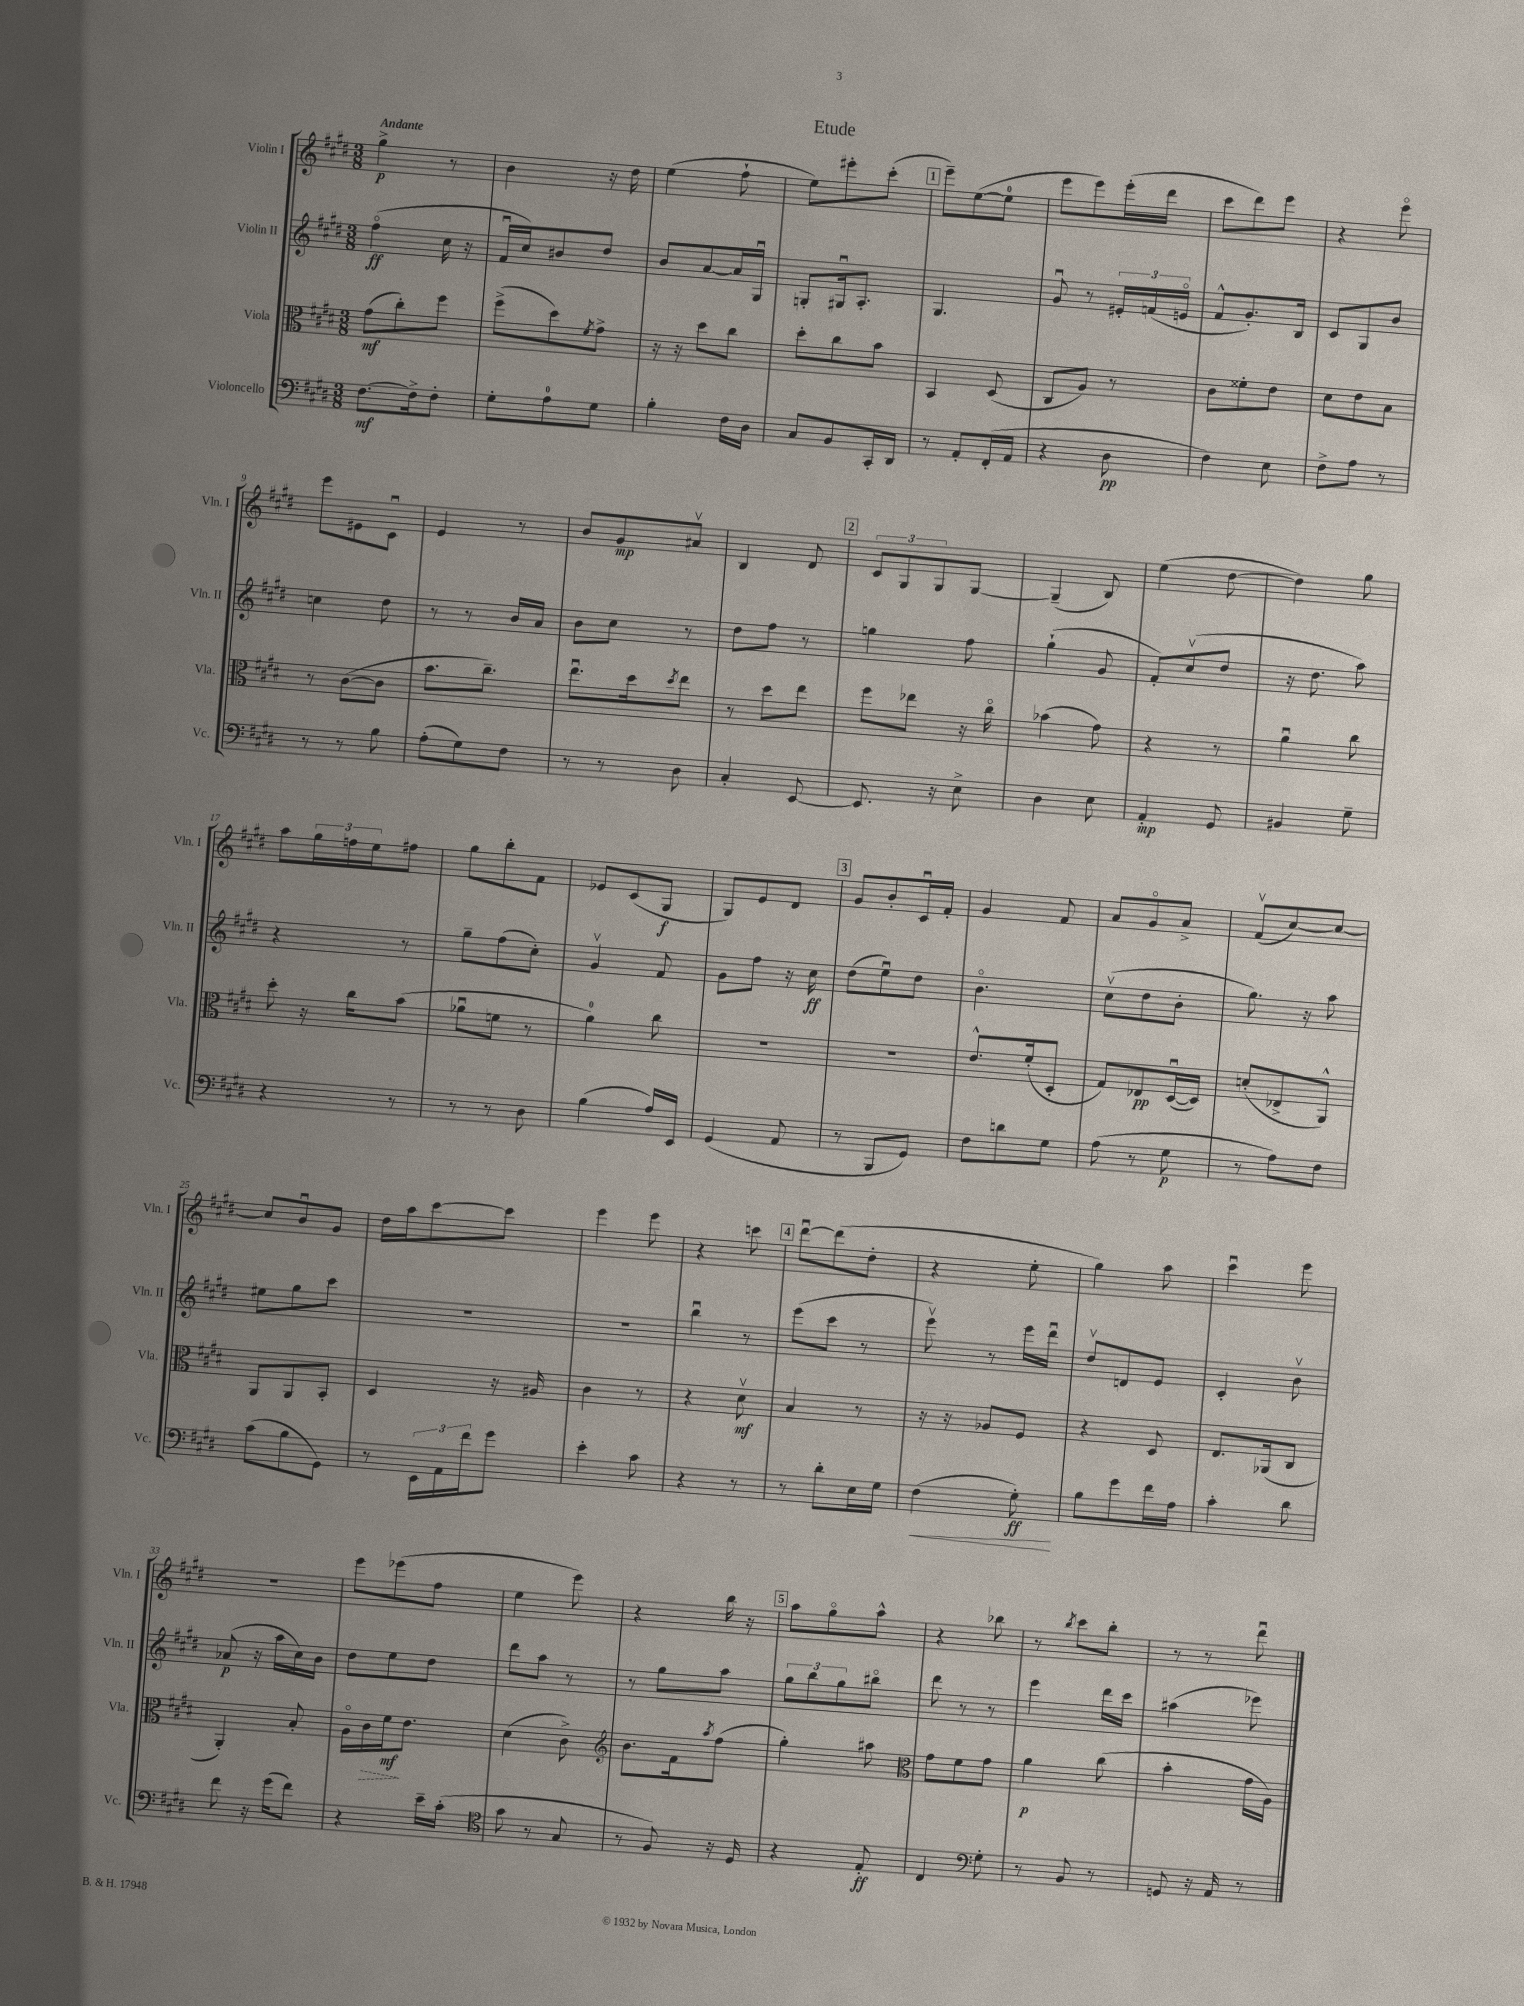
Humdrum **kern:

**kern	**kern	**kern	**kern
*staff4	*staff3	*staff2	*staff1
*clefF4	*clefC3	*clefG2	*clefG2
*k[f#c#g#d#]	*k[f#c#g#d#]	*k[f#c#g#d#]	*k[f#c#g#d#]
*M3/8	*M3/8	*M3/8	*M3/8
[8.F#\L	(8g#\L	(4ff#o\	4gg#^\
.	8cc#'\)	.	.
16F#^\]k	.	.	.
8F#'\J	8ff#\J	16cc#\	8r
.	.	16r	.
=	=	=	=
8G#'\L	(8ff#^\L	16f#u/LL	4b\
.	.	16cc#/J)	.
8A\	8dd#\)	8b#/	.
.	8qf#/	.	.
8G#\J	8g#^\J	8dd#/J	16r
.	.	.	16dd#\
=	=	=	=
4B'\	16r	8b/L	(4ee\
.	16r	.	.
.	8dd#\L	[8a/	.
16F#\LL	8cc#\J	16a/]L	8ff#`\
16D#\JJ	.	16G#u/JJ	.
=	=	=	=
8C#/L	8dd#'\L	8G'/L	8ee\L)
8BB/	8cc#\	16G#u/k	8eee#'\
.	.	8.A'/J	.
16CC#'/L	8b\J	.	(8ccc#'\J
16DD#/JJ	.	.	.
=	=	=	=
8r	4BB/	4.G#/	8eee~\L)
8AA'/L	.	.	([8ee\
(16FF#'/L	(8D#/	.	8ee\]J
16AA/JJ	.	.	.
=	=	=	=
4r	8C#/L	8g#u/	8eee\L
.	8A/J)	8r	8eee\)
8D#\	8r	24e#'/LL	(16eee'\L
.	.	(24f/	.
.	.	.	16ddd#\JJ
.	.	24eo/JJ	.
=	=	=	=
4F#\)	8c#\L	8f#^^/L	8ccc#\L
.	8f##'\	8.g#'/)	8ddd#\)
8E\	8e\J	.	8eee\J
.	.	16B/Jk	.
=	=	=	=
8F#^\L	8d#\L	8c#/L	4r
8A\J	8e\	8G#/	.
8r	8B\J	8b/J	8eeeo\
=	=	=	=
8r	8r	4cc\	8eee\L
8r	([8c#\L	.	8e#\
8B\	8c#\]J	8dd#\	8c#u\J
=	=	=	=
(8A'\L	8.b\L	8r	4e/
8G#\)	.	8r	.
.	8.cc#~\J)	.	.
8F#\J	.	16b/LL	8r
.	.	16a/JJ	.
=	=	=	=
8r	8.eeu\L	8b\L	8b/L
8r	.	8cc#\J	8g#/
.	16dd#\k	.	.
.	8qdd#/	.	.
8D#\	8ee\J	8r	8a#v/J
=	=	=	=
4C#'/	8r	8dd#\L	4B/
.	8dd#\L	8ff#\J	.
[8EE/	8ee\J	8r	8d#/
=	=	=	=
8.EE/]	8ff#\L	4gg\	12c#/L
.	.	.	12G#/
.	8ee-\J	.	.
.	.	.	12G#/
16r	.	.	.
8E^\	16r	8ff#\	[8G#/J
.	16cc#o\	.	.
=	=	=	=
4D#\	(4b-\	(4gg#`\	(4G#~/]
8E\	8g#\)	8g#/	8B/)
=	=	=	=
4AA'/	4r	8f#'/L)	(4ee\
.	.	(8cc#v/	.
8GG#/	8r	8dd#/J	[8dd#\
=	=	=	=
4BB#/	4au\	16r	4dd#\])
.	.	8.dd#\	.
8G#~\	8cc#\	8aa\)	8gg#\
=	=	=	=
4r	8dd#'\	4r	8aa\L
.	16r	.	24gg#\L
.	.	.	24ff\
.	16cc#\LK	.	.
.	.	.	24ee\J
8r	(8b\J	8r	8ff#\J
=	=	=	=
8r	8a-u\L	8gg#~\L	8gg#\L
8r	8f\J	(8ff#\	8bb'\
8D#\	8r	8cc#'\J)	8f#\J
=	=	=	=
(4B\	4a\)	4g#v/	8e-/L
.	.	.	(8c#/
16A/LL)	8cc#\	8f#/	8G#/J
16EE/JJ	.	.	.
=	=	=	=
(4GG#/	4.r	8g#\L	8G#/L)
.	.	8ff#\J	8e/
8AA/	.	16r	8d#/J
.	.	16cc#\	.
=	=	=	=
8r	4.r	(8dd#\L	8g#/L
8BBB/L	.	8eeu\)	8b'/
8GG#/J)	.	8dd#\J	16c#u/L
.	.	.	16f#'/JJ
=	=	=	=
8F#\L	8.e^^/L	4.bo\	4g#/
8d\	.	.	.
.	(16f#'/k	.	.
8G#\J	8D#'/J	.	8f#/
=	=	=	=
(8A\	8G#/L)	(8cc#v\L	8a/L
8r	8E-/	8dd#\	8g#o/
8G#\	([16D#u/L	8b'\J	8a^/J
.	16D#/]JJ)	.	.
=	=	=	=
8r	(8d'/L	8.gg#\)	(8f#v/L
8A\L)	8E-^/	.	[8cc#/)
.	.	16r	.
8F#\J	8AA^^/J)	8aa\	8cc#/_J
=	=	=	=
(8c#\L	8AA/L	8ee#\L	8cc#/]L
8B\	8AA/	8gg#\	8bu/
8GG#\J)	8BB'/J	8ccc#\J	8g#/J
=	=	=	=
8r	4D#/	4.r	16dd#\LL
.	.	.	16aa\J
24EE\LL	.	.	[8ccc#\
24AA\	.	.	.
24f#\J	.	.	.
8g#\J	16r	.	8ccc#\]J
.	16A#/	.	.
=	=	=	=
4e'\	4c#\	4.r	4eee\
8c#\	8r	.	8eee\
=	=	=	=
4r	4r	4bbu\	4r
8r	8d#v\	8r	8ccc\
=	=	=	=
8r	4B/	(8eee\L	[8ddd#u\L
8d#'\L	.	8ccc#\J	(8ddd#\]
16E\L	8r	8r	8dd#'\J
16G#\JJ	.	.	.
=	=	=	=
(4F#\	16r	8eeev\)	4r
.	16r	.	.
.	8A-/L	8r	.
8G#'\)	8F#/J	16eee\LL	8ee'\
.	.	16ddd#u\JJ	.
=	=	=	=
8B\L	4r	8dd#v/L	4gg#\)
8g#\	.	8d/	.
16f#\L	8D#/	8e/J	8aa\
16A\JJ	.	.	.
=	=	=	=
4c#'\	8.E/L	4c#'/	4ccc#u\
.	(16AA-/k	.	.
8d#\	8C#/J	8bv\	8eee\
=	=	=	=
8f#\	4AA'/)	(8a-/	4.r
16r	.	16r	.
(16g#\LK	.	16aa\LL	.
8f#\J)	8B'/	16cc#\)	.
.	.	16b\JJ	.
=	=	=	=
4r	16Ao\LL	8dd#\L	8eee\L
.	16c#\	.	.
.	16f#\J	8ee\	(8eee-\
.	8.e\J	.	.
16e~\LL	.	8dd#\J	8ff#\J
(16c#'\JJ	.	.	.
=	=	=	=
*clefC4	*	*	*
8g#\	(4d#\	8ddd#\L	4ee\
8r	.	8aa\J	.
8G#/	8c#^\)	8r	8eee\)
=	=	=	=
*	*clefG2	*	*
8r	8.b\L	8r	4r
8F#/)	.	8gg#\L	.
.	16f#\k	.	.
.	8qaa/	.	.
16r	(8ff#\J	8aa\J	16bb\
16D#/	.	.	16r
=	=	=	=
4r	4gg#'\)	12gg#\L	8aa\L
.	.	12bb\	.
.	.	.	8gg#o\
.	.	12gg#\	.
8E'/	8aa#\	8bb#o\J	8aa^^\J
=	=	=	=
*	*clefC3	*	*
4C#/	8g#\L	8ddd#\	4r
.	8f#\	8r	.
*clefF4	*	*	*
8G#'\	8g#\J	8r	8bb-\
=	=	=	=
8r	4a\	4eee\	8r
.	.	.	8qbb/
8BB/	.	.	8ccc#\L
8r	(8cc#\	16ddd#\LL	8bb'\J
.	.	16ccc#\JJ	.
=	=	=	=
8GG/	4b'\	(4aa#\	8r
16r	.	.	8r
16AA/	.	.	.
8r	16g#\LL	8eee-\)	8ddd#u\
.	16A\JJ)	.	.
==	==	==	==
*-	*-	*-	*-
